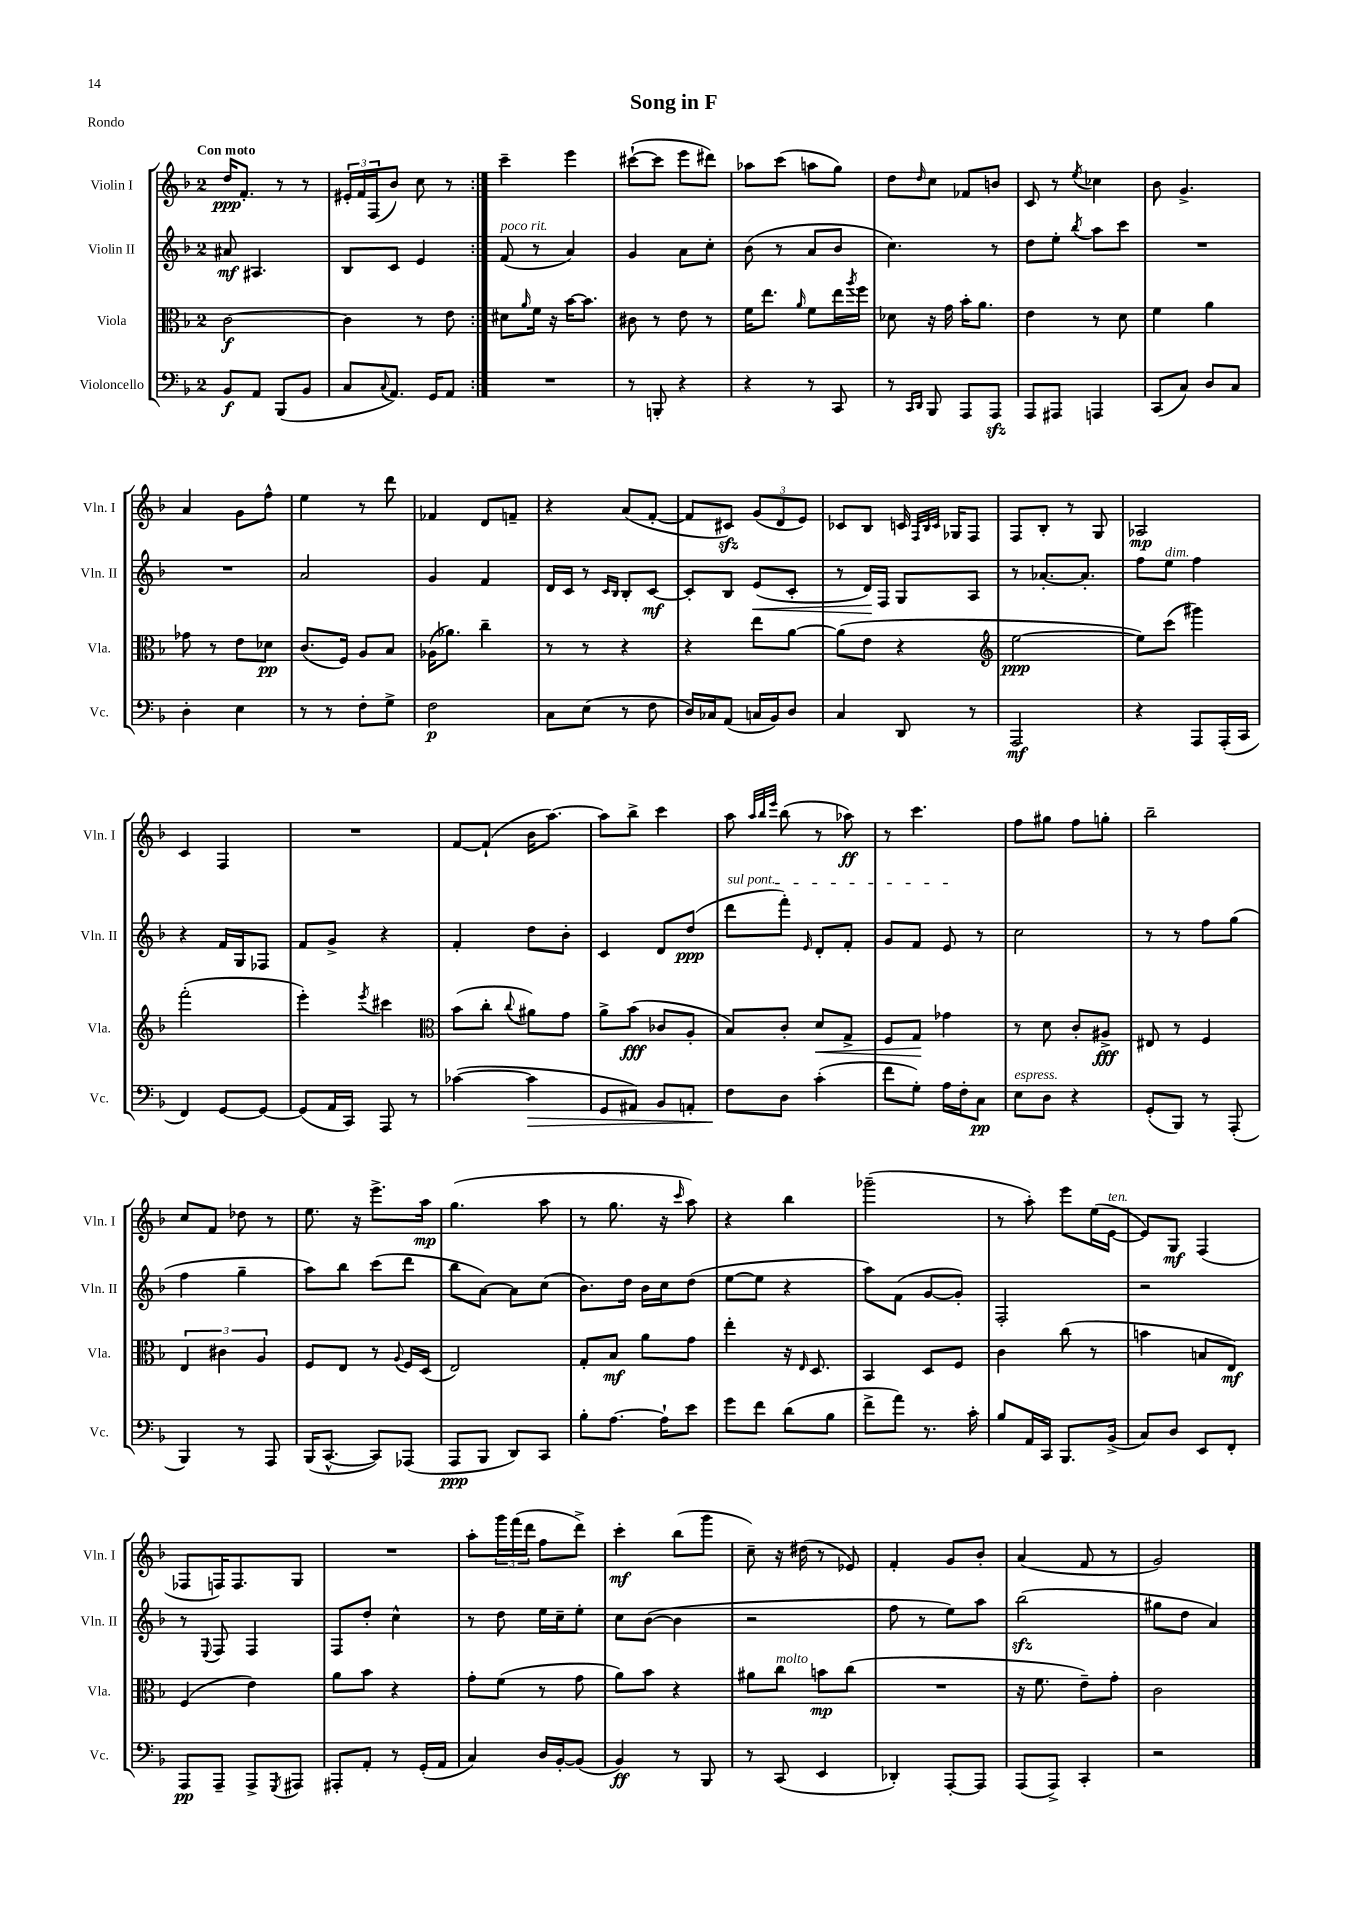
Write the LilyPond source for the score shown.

\header { title = "Song in F" piece = "Rondo" }
<<
\new StaffGroup <<
\new Staff = "s0" \with { instrumentName = "Violin I" shortInstrumentName = "Vln. I" } {
    \clef treble \key f \major \once \override Staff.TimeSignature.style = #'single-digit \time 2/4 \tempo "Con moto"
    \repeat volta 2 { d''16\ppp f'8.-. r8 r8 |
    \tuplet 3/2 { eis'16-. f'16 f16( } bes'8) c''8 r8 | }
    c'''4-- e'''4 |
    cis'''8~-!( cis'''8 e'''8 dis'''8) |
    aes''8 c'''8( a''8 g''8) |
    d''8 \grace { d''16 } c''8 fes'8 b'8 |
    c'8 r8 \acciaccatura { e''8 } ces''4 |
    bes'8 g'4.-> |
    a'4 g'8 f''8-^ |
    e''4 r8 d'''8 |
    fes'4 d'8 f'8-- |
    r4 a'8( f'8~-. |
    f'8 cis'8\sfz) \tuplet 3/2 { g'8( d'8 e'8) } |
    ces'8 bes8 c'16 \grace { f32 bes32 c'32 } ges16 f8 |
    f8 bes8-. r8 g8 |
    aes2\mp |
    c'4 f4 |
    R2 |
    f'8~ f'8-!( bes'16 a''8.~) |
    a''8 bes''8-> c'''4 |
    a''8 \grace { a''32 bes''32 e'''32 } bes''8( r8 aes''8\ff) |
    r8 c'''4. |
    f''8 gis''8 f''8 g''8-. |
    bes''2-- |
    c''8 f'8 des''8 r8 |
    e''8. r16 e'''8.-> a''16\mp |
    g''4.( a''8 |
    r8 g''8. r16 \grace { c'''16 } a''8) |
    r4 bes''4 |
    ges'''2--( |
    r8 a''8-.) e'''8 e''16( e'16~^\markup { \italic "ten." } |
    e'8) g8\mf f4( |
    fes8 f16) f8. g8 |
    R2 |
    a''8-. \tuplet 3/2 { g'''16 f'''16( d'''16 } f''8 d'''8->) |
    c'''4-.\mf bes''8( g'''8 |
    c''8--) r16 dis''16( r8 ees'8) |
    f'4-. g'8 bes'8-. |
    a'4( f'8 r8 |
    g'2) \bar "|." |
}
\new Staff = "s1" \with { instrumentName = "Violin II" shortInstrumentName = "Vln. II" } {
    \clef treble \key f \major \once \override Staff.TimeSignature.style = #'single-digit \time 2/4
    \repeat volta 2 { ais'8\mf ais4. |
    bes8 c'8 e'4 | }
    f'8^\markup { \italic "poco rit." }( r8 a'4) |
    g'4 a'8 c''8-. |
    bes'8( r8 a'8 bes'8 |
    c''4.) r8 |
    d''8 e''8-. \acciaccatura { bes''8 } a''8 c'''8 |
    R2 |
    R2 |
    a'2 |
    g'4 f'4 |
    d'16 c'16 r8 \grace { c'16 bes16 } bes8-. c'8~\mf |
    c'8-. bes8 e'8\<( c'8-. |
    r8 d'16\!) f16 g8 a8 |
    r8 aes'8.~-. aes'8.-. |
    f''8 e''8^\markup { \italic "dim." } f''4 |
    r4 f'16 g16 fes8 |
    f'8 g'8-> r4 |
    f'4-. d''8 bes'8-. |
    c'4 d'8 d''8\ppp( |
    \once \override TextSpanner.bound-details.left.text = \markup { \italic "sul pont." } d'''8\startTextSpan f'''8-.) \grace { e'16 } d'8-. f'8-. |
    g'8 f'8 e'8\stopTextSpan r8 |
    c''2 |
    r8 r8 f''8 g''8( |
    f''4 g''4-- |
    a''8) bes''8 c'''8( d'''8 |
    bes''8 a'8~) a'8 c''8( |
    bes'8.) d''16 bes'16 c''16 d''8( |
    e''8~ e''8 r4 |
    a''8) f'8( g'8~ g'8-.) |
    f2-. |
    r2 |
    r8 \appoggiatura { e8 } f8 f4 |
    f8 d''8-. c''4-^ |
    r8 d''8 e''16 c''16-- e''8-. |
    c''8 bes'8~( bes'4 |
    r2 |
    f''8 r8 e''8) a''8 |
    bes''2\sfz( |
    gis''8 d''8 a'4) \bar "|." |
}
\new Staff = "s2" \with { instrumentName = "Viola" shortInstrumentName = "Vla." } {
    \clef alto \key f \major \once \override Staff.TimeSignature.style = #'single-digit \time 2/4
    \repeat volta 2 { c'2~\f |
    c'4 r8 e'8 | }
    dis'8 \grace { a'16 } f'16 r16 bes'16~ bes'8. |
    cis'8 r8 e'8 r8 |
    f'16 e''8. \grace { a'16 } f'8 e''16 \acciaccatura { a''8 } f''16 |
    des'8 r16 g'16 bes'16-. a'8. |
    e'4 r8 d'8 |
    f'4 a'4 |
    ges'8 r8 e'8 des'8\pp |
    c'8.( f16) a8 bes8 |
    aes16( aes'8.) c''4-- |
    r8 r8 r4 |
    r4 e''8 a'8~ |
    a'8( e'8 r4 |
    \clef treble e''2~\ppp |
    e''8) c'''8( gis'''4) |
    f'''2-.( |
    e'''4-.) \acciaccatura { e'''8 } cis'''4 |
    \clef alto bes'8( c''8-. \appoggiatura { c''8 } ais'8) g'8 |
    a'8-> bes'8\fff( ces'8 a8-. |
    bes8) c'8-. d'8\< g8-> |
    f8 g8\! ges'4 |
    r8 d'8 c'8-. ais8->\fff |
    eis8 r8 f4 |
    \tuplet 3/2 { e4 cis'4 a4 } |
    f8 e8 r8 \appoggiatura { a8 } f16 d16( |
    e2) |
    g8-. bes8\mf a'8 g'8 |
    e''4-. r16 \grace { e16 } d8. |
    bes,4 d8 f8 |
    c'4 c''8( r8 |
    b'4 b8 e8\mf) |
    f4( e'4) |
    a'8 bes'8 r4 |
    g'8-. f'8( r8 g'8 |
    a'8) bes'8 r4 |
    ais'8 c''8^\markup { \italic "molto" } b'8\mp c''8( |
    R2 |
    r16 f'8. e'8--) g'8-. |
    c'2 \bar "|." |
}
\new Staff = "s3" \with { instrumentName = "Violoncello" shortInstrumentName = "Vc." } {
    \clef bass \key f \major \once \override Staff.TimeSignature.style = #'single-digit \time 2/4
    \repeat volta 2 { bes,8\f a,8 bes,,8( bes,8 |
    c8 \appoggiatura { c8 } a,8.) g,16 a,8 | }
    R2 |
    r8 b,,8-. r4 |
    r4 r8 c,8 |
    r8 \grace { c,16 d,16 } bes,,8 a,,8 a,,8\sfz |
    a,,8 ais,,8 a,,4 |
    c,8( c8) d8 c8 |
    d4-. e4 |
    r8 r8 f8-. g8-> |
    f2\p |
    c8 e8( r8 f8 |
    d16) ces16 a,8( c16 bes,16) d8 |
    c4 d,8 r8 |
    a,,2\mf |
    r4 a,,8 a,,16-.( c,16 |
    f,4) g,8~ g,8~ |
    g,8( a,16 c,16) a,,8 r8 |
    ces'4~( ces'4\> |
    g,8 ais,8) bes,8 a,8-. |
    f8\! d8 c'4-.( |
    f'8 g8-.) a16 f16-. c8\pp |
    e8^\markup { \italic "espress." } d8 r4 |
    g,8-.( bes,,8) r8 a,,8-.( |
    bes,,4) r8 a,,8 |
    bes,,16( c,8.~-^ c,8) aes,,8( |
    a,,8\ppp bes,,8 d,8) c,8 |
    bes8-. a8.~ a16-! e'8 |
    g'8 f'8 d'8( bes8 |
    f'8-> a'8) r8. c'16-. |
    bes8 a,16 c,16 bes,,8. bes,16->( |
    c8) d8 e,8 f,8-. |
    a,,8\pp a,,8-- a,,8-> \acciaccatura { g,,8 } ais,,8 |
    ais,,8-. a,8-. r8 g,16-.( a,16 |
    c4) d16 bes,16~-. bes,8( |
    bes,4\ff) r8 bes,,8 |
    r8 c,8( e,4 |
    des,4-.) a,,8~-. a,,8 |
    a,,8( a,,8->) c,4-. |
    r2 \bar "|." |
}
>>
>>
\layout { \context { \Score \remove "Bar_number_engraver" } }
